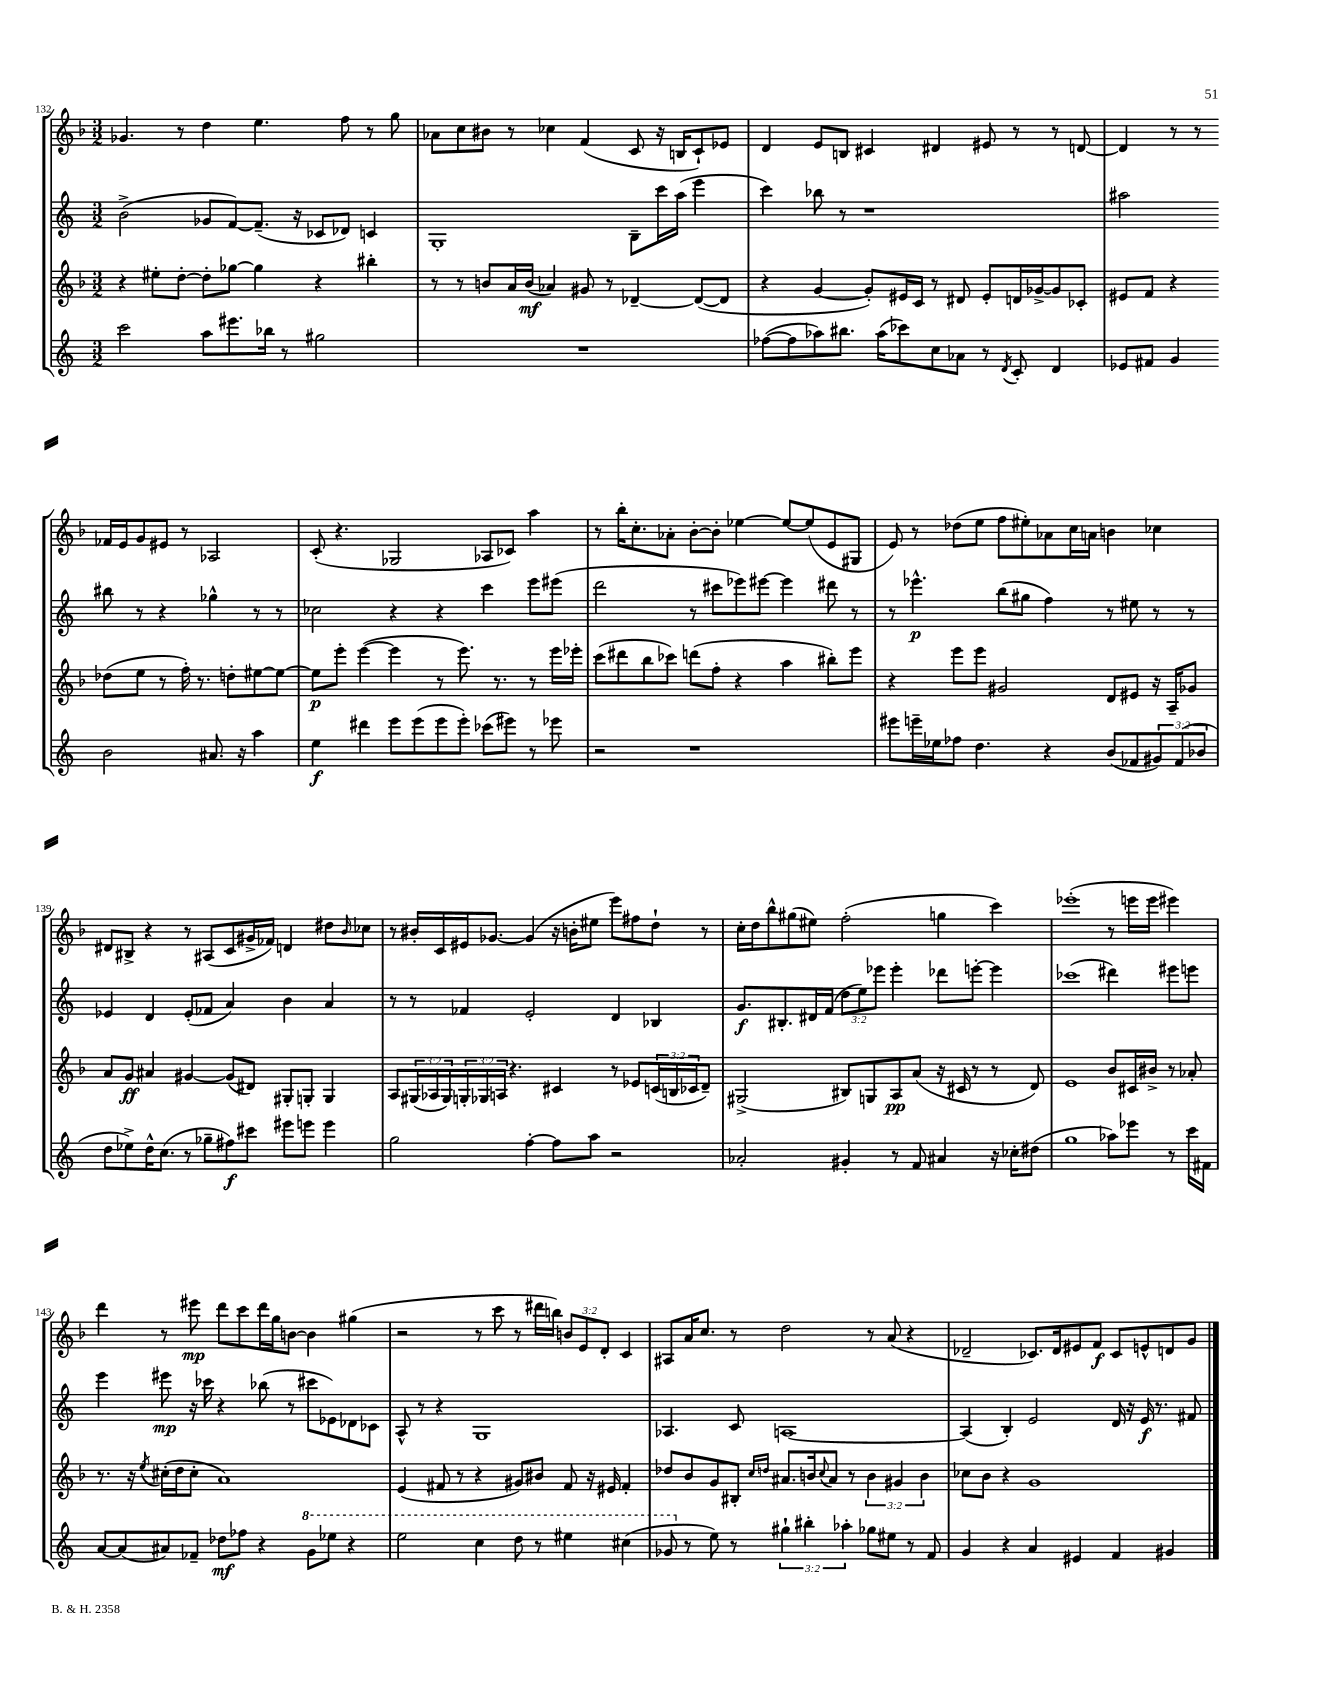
<<
\new StaffGroup <<
\new Staff = "s0" {
    \clef treble \key f \major \numericTimeSignature \time 3/2 \override Staff.TupletNumber.text = #tuplet-number::calc-fraction-text
    ges'4. r8 d''4 e''4. f''8 r8 g''8 |
    aes'8 c''8 bis'8 r8 ces''4 f'4( c'8 r16 b16 c'8-!) ees'8 |
    d'4 e'8 b8 cis'4 dis'4 eis'8 r8 r8 d'8~ |
    d'4 r8 r8 fes'16 e'16 g'8 eis'8 r8 aes2 |
    c'8-.( r4. ges2 aes8 ces'8) a''4 |
    r8 bes''16-. c''8.-. aes'8-. bes'8~-. bes'8-. ees''4~ ees''8~ ees''8( e'8 gis8 |
    e'8) r8 des''8( e''8 f''8 eis''8-.) aes'8 c''16 a'16 b'4 ces''4 |
    dis'8 bis8-> r4 r8 ais8( c'8 gis'16-> fes'16) d'4 dis''8 \grace { bes'16 } ces''8 |
    r8 bis'16-. c'16 eis'16 ges'8.~ ges'4( r16 b'16-. eis''8 e'''8) fis''8 d''8-! r8 |
    c''16-. d''16 bes''8-^ gis''8( eis''8) f''2-.( g''4 c'''4) |
    ees'''1-.( r8 e'''16 e'''16 eis'''4) |
    d'''4 r8 eis'''8\mp d'''8 c'''8 d'''16 g''16 b'8~ b'4 gis''4( |
    r2 r8 c'''8 r8 dis'''16 b''16) \tuplet 3/2 { b'8 e'8 d'8-. } c'4 |
    ais8 a'16 c''8. r8 d''2 r8 a'8( r4 |
    des'2-- ces'8.) des'16 eis'8 f'8\f ces'8 e'8-^ d'8 g'8 \bar "|." |
}
\new Staff = "s1" {
    \clef treble \key c \major \numericTimeSignature \time 3/2 \override Staff.TupletNumber.text = #tuplet-number::calc-fraction-text
    b'2->( ges'8 f'8~) f'8.--( r16 ces'8 des'8) c'4 |
    g1-. b8-- c'''16 a''16( e'''4 |
    c'''4) bes''8 r8 r1 |
    ais''2 bis''8 r8 r4 ges''4-^ r8 r8 |
    ces''2 r4 r4 c'''4 e'''8 eis'''8( |
    d'''2 r8 cis'''8 ees'''8) eis'''8~ eis'''4 dis'''8 r8 |
    r8 ees'''4.-^\p b''8( gis''8 f''4) r8 eis''8 r8 r8 |
    ees'4 d'4 ees'8-.( fes'8 a'4) b'4 a'4 |
    r8 r8 fes'4 e'2-. d'4 bes4 |
    g'8.\f bis8.-. dis'16 f'16( \tuplet 3/2 { d''8 e''8) ees'''8 } ees'''4-. des'''8 e'''8~-. e'''4 |
    ces'''1( dis'''4) eis'''8 e'''8 |
    e'''4 eis'''8\mp r16 ces'''16 r4 bes''8( r8 cis'''8 ees'8) des'8 ces'8 |
    a8-^ r8 r4 g1 |
    aes4. c'8 a1~ |
    a4( b4-.) e'2 d'16 r16 e'16\f r8. fis'8 \bar "|." |
}
\new Staff = "s2" {
    \clef treble \key f \major \numericTimeSignature \time 3/2 \override Staff.TupletNumber.text = #tuplet-number::calc-fraction-text
    r4 eis''8-. d''8~-. d''8-. ges''8~ ges''4 r4 bis''4-. |
    r8 r8 b'8 a'16 b'16\mf( aes'4) gis'8 r8 des'4~-- des'8~( des'8 |
    r4 g'4~ g'8-.) eis'16 c'16 r8 dis'8 eis'8-. d'16 ges'16~-> ges'8 ces'8-. |
    eis'8 f'8 r4 des''8( e''8 r8 f''16-.) r8. d''8-. eis''8~ eis''8~ |
    eis''8\p e'''8-. e'''4~( e'''4 r8 e'''8.) r8. r8 e'''16 ees'''16-. |
    c'''8( dis'''8 bes''8 ces'''8) d'''8( f''8-. r4 a''4 bis''8-.) e'''8 |
    r4 e'''8 e'''8 gis'2 d'8 eis'8 r16 a16-- ges'8 |
    a'8 g'8\ff ais'4 gis'4~ gis'8( dis'8) gis8-. g8-. g4 |
    a8 \tuplet 3/2 { gis16( aes16 gis16) } \tuplet 3/2 { g16-. ges16 a16 } r4. cis'4 r8 ees'8 \tuplet 3/2 { c'16( b16 ces'16 } d'8--) |
    gis2->( bis8) g8 a8\pp a'8( r16 cis'16 r8 r8 d'8) |
    e'1 bes'8 cis'16 bis'16-> r8 aes'8-. |
    r8. r16 \acciaccatura { e''8 } cis''16-.( d''16 cis''8-. a'1) |
    e'4( fis'8 r8 r4 gis'8) bis'8 fis'8 r16 eis'16 fis'4-. |
    des''8 bes'8 g'8 bis8-. \grace { c''16 d''16 } ais'8. b'16 \appoggiatura { c''8 } ais'8 r8 \tuplet 3/2 { b'4 gis'4 b'4 } |
    ces''8 bes'8 r4 g'1 \bar "|." |
}
\new Staff = "s3" {
    \clef treble \key c \major \numericTimeSignature \time 3/2 \override Staff.TupletNumber.text = #tuplet-number::calc-fraction-text
    c'''2 a''8 eis'''8. bes''16 r8 gis''2 |
    R1. |
    fes''8~( fes''8 aes''8) bis''8. aes''16( ces'''8) c''8 aes'8 r8 \acciaccatura { d'8 } c'8-. d'4 |
    ees'8 fis'8 g'4 b'2 ais'8. r16 a''4 |
    e''4\f dis'''4 e'''8 e'''8( e'''8 e'''8-.) ces'''8( eis'''8) r8 ees'''8 |
    r2 r1 |
    eis'''8 e'''16-- ees''16 fes''8 d''4. r4 b'8( fes'8 \tuplet 3/2 { gis'8) fes'8( bes'8 } |
    d''8 ees''8->) d''16-^ c''8.( r8 ges''8-- fis''8\f) cis'''8 eis'''8 e'''8 e'''4 |
    g''2 f''4~-. f''8 a''8 r2 |
    aes'2-. gis'4-. r8 f'8 ais'4 r16 ces''16-. dis''8( |
    g''1 aes''8) ees'''8 r8 c'''16 fis'16 |
    a'8~ a'8( ais'8) fes'8-- des''8\mf fes''8 r4 \ottava #1 g''8 ees'''8 r4 |
    e'''2 c'''4 d'''8 r8 eis'''4 cis'''4( |
    ges''8 \ottava #0 r8 e''8) r8 \tuplet 3/2 { gis''4-! bis''4-. aes''4-. } ges''8 eis''8 r8 f'8 |
    g'4 r4 a'4 eis'4 f'4 gis'4 \bar "|." |
}
>>
>>
\layout { \context { \Score currentBarNumber = #132 } }
